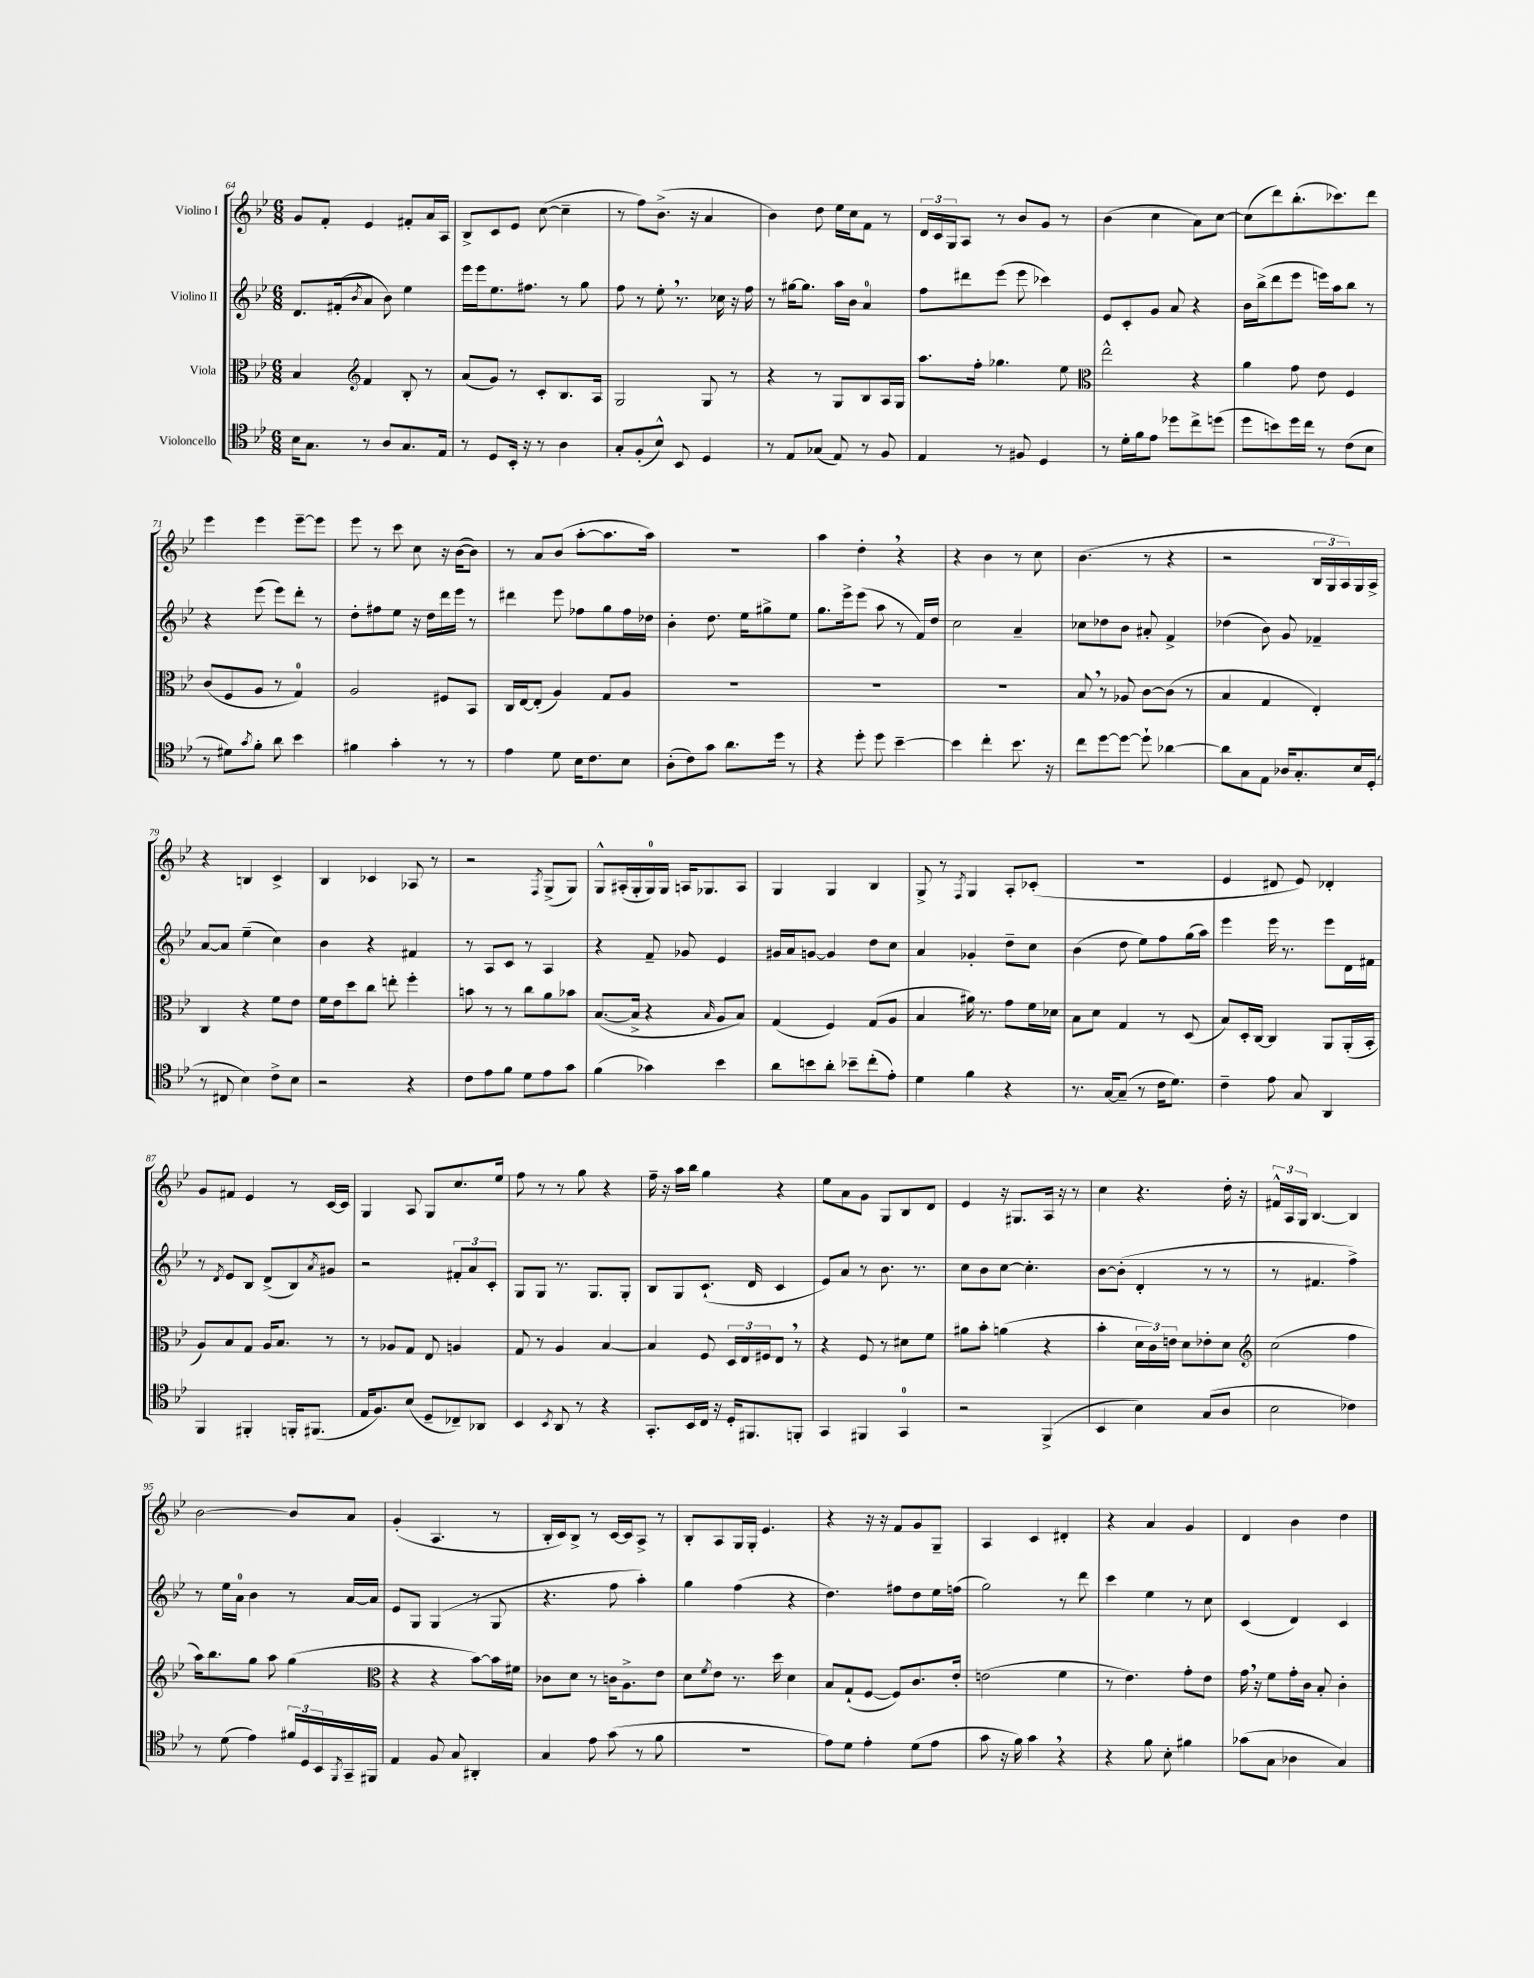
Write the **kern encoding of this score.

**kern	**kern	**kern	**kern
*staff4	*staff3	*staff2	*staff1
*clefC4	*clefC3	*clefG2	*clefG2
*k[b-e-]	*k[b-e-]	*k[b-e-]	*k[b-e-]
*M6/8	*M6/8	*M6/8	*M6/8
16B-	4B-	8.d	8g
8.G	.	.	.
.	.	.	8f'
.	.	(16f#'	.
*	*clefG2	*	*
.	.	8qb-	.
8r	4f	8a	4e-
8A	.	8b-)	.
8.G	8B-'	4ee-	8f#'
.	8r	.	16a
16E-	.	.	16A
=	=	=	=
8r	(8a	16eee-	8B-^
.	.	16eee-	.
8D	8g)	8.ee-	8c
16BB-'	8r	.	8e-
16r	.	8.ff#	.
8r	8c'	.	([8cc
4A	8.B-	8r	4cc~]
.	.	8gg	.
.	16A	.	.
=	=	=	=
8G'	2G	8ff	8r
(8F'	.	8r	8ff)
8B-^^)	.	8ee-'	(8.b-^
8BB-	.	8.r	.
.	.	.	16r
4D	8G	.	4a
.	.	16cc-	.
.	8r	16r	.
.	.	16ff	.
=	=	=	=
8r	4r	8r	4b-)
8E-	.	[16gg#	.
.	.	8.gg#]	.
(8G-	8r	.	8dd
8E-)	8G	16aa	16ee-
.	.	16b-	16cc
8r	8B-	4a	8f
8F	16A	.	8r
.	16G	.	.
=	=	=	=
4E-	8.aa	8ff	24d
.	.	.	24c
.	.	.	24G
.	.	8ddd#	8A
.	16ff'	.	.
8r	4.gg-	(8eee-	8r
8F#	.	8eee-	8b-
4D	.	4ccc-)	8g
.	8ee-	.	8r
=	=	=	=
*	*clefC3	*	*
8r	2ee-^^	8e-	(4b-
16d'	.	8c'	.
16f	.	.	.
8e-	.	8g	4cc
8dd-	.	8a	.
8cc^	4r	4r	8a)
(8dd	.	.	[8cc
=	=	=	=
8dd	4a	16b-	(8cc]
.	.	(16bb-^	.
8b)	.	8ddd	8ddd)
16dd	8g	8eee-	(8.bb-'
16cc	.	.	.
8r	8e-	16eee)	.
.	.	16aa	8.ccc-)
(8c	4F	8bb-	.
8B-	.	8r	8ddd
=	=	=	=
8r	(8c	4r	4eee-
8d#)	8F	.	.
8qg	.	.	.
8f'	8A	(8eee-	4eee-
8a	8r	8eee-)	.
4b-	4G)	8ddd'	[8eee-~
.	.	8r	8eee-]
=	=	=	=
4f#	2A	8dd'	8eee-
.	.	8ff#	8r
4g'	.	8ee-	8ccc
.	.	16r	8cc
.	.	16dd	.
8r	8F#	16ddd	16r
.	.	16eee-	([16b-
8r	8BB-	8r	8b-])
=	=	=	=
4e-	16C	4ddd#	8r
.	[16E-	.	.
.	(8E-']	.	8a
8d	4A)	8eee-	(8b-
16B-	.	8ff-	[8aa'
8.c	.	.	.
.	8G	8gg	8.aa]
8B-	8A	16ff-	.
.	.	16dd-	16aa)
=	=	=	=
(8A'	2.r	4b-'	2.r
8c)	.	.	.
8g	.	8.dd	.
8.a	.	.	.
.	.	16ee-	.
.	.	8gg#^	.
16dd	.	.	.
8r	.	8ee-	.
=	=	=	=
4r	2.r	8.gg	4aa
.	.	16eee-^	.
8dd'	.	(8eee-	4dd'
8dd	.	8aa	.
[4b-~	.	8r	4r
.	.	16f)	.
.	.	16dd	.
=	=	=	=
4b-]	2.r	2cc	4r
4cc'	.	.	4b-
8.b-	.	4a~	8r
.	.	.	8cc
16r	.	.	.
=	=	=	=
8cc	8B-	8cc-	(4.b-
[8dd	8r	8dd-	.
8dd_	8A-	8b-	.
8dd`]	[8c	8a#'	8r
[4a-	(8c]	4f^	4r
.	8r	.	.
=	=	=	=
8a-]	4B-	(4dd-	2r
8G	.	.	.
8E-	4G	8b-)	.
16A-	.	8g	.
8.G'	.	.	.
.	4E-')	4f-~	24B-
.	.	.	24G
.	.	.	24A)
16B-	.	.	16G
(16D'	.	.	16A^
=	=	=	=
8r	4C	[8a	4r
8C#	.	8a]	.
4B-)	4r	(4ee-~	4B
8c^	8f	4cc)	4c^
8B-	8e-	.	.
=	=	=	=
2r	16f	4b-	4B-
.	16e-	.	.
.	8dd	.	.
.	8cc	4r	4c-
.	8ee'	.	.
4r	4ff'	4f#	8A-
.	.	.	8r
=	=	=	=
8c	8b	8r	2r
8e-	8r	8A	.
8f	8r	8c	.
8d	8cc	8r	.
.	.	.	8qF
8e-	8a	4A	(8G^
8g	8b-	.	8G)
=	=	=	=
(4f	([8.B-	4r	8G^^
.	.	.	(16A#'
.	16B-^]	.	16G'
4g-)	4r	8f~	16G)
.	.	.	16G
.	.	8g-	16A
.	.	.	8.G-
.	16qqB-	.	.
4b-	8A	4e-	.
.	8B-)	.	8A
=	=	=	=
8a	(4G	16g#	4G
.	.	16a	.
8b	.	[8g	.
8a'	4F)	4g]	4G
8b-~	.	.	.
(8cc'	(8G	8dd	4B-
8e-')	8A	8cc	.
=	=	=	=
4d	4B-	4a	8G^
.	.	.	8r
.	.	.	8qF
4f	16a#)	4g-'	4G
.	8.r	.	.
4r	8g	8dd~	8A'
.	16f	8cc	(8c-'
.	16d-	.	.
=	=	=	=
8.r	8B-	(4b-	2.r
.	8d	.	.
[16G	.	.	.
(8G~]	4G	8dd	.
8r	.	8ee-)	.
16c	8r	8ff	.
8.d)	.	.	.
.	(8D	(16gg	.
.	.	16aa)	.
=	=	=	=
4c~	8B-)	4eee-	4e-
.	16D'	.	.
.	[16C	.	.
8e-	4C]	16eee-	8d#
.	.	8.r	.
8G	.	.	8e-)
4AA	8AA	8eee-	4d-'
.	(16AA'	16d	.
.	16BB-'	16f#	.
=	=	=	=
4FF	8A)	8r	8g
.	.	8qd	.
.	8B-	8e-	8f#
4FF#'	8G	8B-	4e-
.	16A	(8d^	.
.	8.B-	.	.
16FF'	.	8B-)	8r
(8.FF#	.	.	.
.	.	8qa	.
.	8r	8g#	[16c
.	.	.	16c]
=	=	=	=
16E-	8r	2r	4G
8.F)	.	.	.
.	8A-	.	.
(8B-	8G	.	8A
8D~	8E-	.	8G
8C-~)	4A	12f#'	8.cc
.	.	12a	.
8AA-	.	.	.
.	.	12c'	.
.	.	.	16ee-
=	=	=	=
4BB-	8G	8G	8ff
.	8r	8G	8r
8qBB-	.	.	.
8AA	4A	8.r	8r
8r	.	.	8gg
.	.	8.G	.
4r	[4B-	.	4r
.	.	8G'	.
=	=	=	=
8.GG'	4B-]	8B-	16ff~
.	.	.	16r
.	.	8G	16aa
16BB-	.	.	16bb-
16C	8F	(8.c`	4gg
16r	.	.	.
16D'	24D	.	.
.	24E-	.	.
8.FF#	.	16d	.
.	24F#	.	.
.	8E-	4c	4r
8FF'	8r	.	.
=	=	=	=
4GG	4r	8e-)	8ee-
.	.	8a	8a
4FF#	8F	8r	8g
.	8r	8.b-	8G
4GG	8d#	.	8B-
.	.	8.r	.
.	8f	.	8d
=	=	=	=
2r	8a#	8cc	4e-
.	8b-'	8b-	.
.	(4a	[8cc	16r
.	.	.	8.G#
.	.	4.cc']	.
(4FF^	4r	.	16A
.	.	.	16r
.	.	.	8r
=	=	=	=
4BB-	4b-'	[8b-	4cc
.	.	(8b-']	.
4B-)	24d	4d'	4.r
.	24c)	.	.
.	24e	.	.
.	8d	.	.
(8G	8e-'	8r	.
8A	8d	8r	16dd'
.	.	.	16r
=	=	=	=
*	*clefG2	*	*
2B-	(2cc	8r	24f#^^
.	.	.	24A
.	.	.	24G
.	.	4.f#	[4.B-
4c-)	4ff	4ff^)	4B-]
=	=	=	=
8r	16aa)	8r	[2b-
.	8.bb-	.	.
(8d	.	16ee-	.
.	.	16a	.
4e-)	8gg	4b-	.
.	8aa	.	.
24f#	(4gg	8r	8b-]
24D	.	.	.
24BB-	.	.	.
8qFF	.	.	.
16GG~	.	[16a	8a
16FF#	.	16a]	.
=	=	=	=
*	*clefC3	*	*
4E-	4r	8e-	(4g'
.	.	8G	.
8F	4r	(4G	4.A
8G	.	.	.
4AA#'	[8b-)	8r	.
.	16b-]	8G	8r
.	16f#	.	.
=	=	=	=
4G	8c-	4.r	16B-'
.	.	.	16c)
.	8d	.	8B-^
8e-	8r	.	8r
(8g	16c	8ff	[16c
.	8.A^	.	16c]
8r	.	4aa')	8A^
8f	8e-	.	8r
=	=	=	=
2.r	8d	4gg	8B-'
.	8qf	.	.
.	8e-	.	8A
.	8.r	(4ff	16G
.	.	.	16G'
.	.	.	4.e-
.	16dd	.	.
.	4d	4r	.
=	=	=	=
8e-)	8B-	4.dd)	4r
8d	(8G`	.	.
4e-'	[8F	.	16r
.	.	.	16r
.	8F])	8ff#	8f
(8d	8.c	8dd	8g
8e-	.	16ee-	8G~
.	16e-'	(16ff	.
=	=	=	=
8g	(2e	2gg)	4A
16r	.	.	.
16f)	.	.	.
4g	.	.	4c
4r	4f	8r	4d#'
.	.	8ddd	.
=	=	=	=
4r	8r	4ccc	4r
.	4.e-)	.	.
8f	.	4ee-	4a
8B-'	.	.	.
4f#	8g'	8r	4g
.	8e-	8cc	.
=	=	=	=
(8g-	16g	(4c	4d
.	16r	.	.
8G	8f	.	.
4A-	16g'	4d)	4b-
.	16c	.	.
.	8B-'	.	.
4G)	4c'	4c	4dd
==	==	==	==
*-	*-	*-	*-
